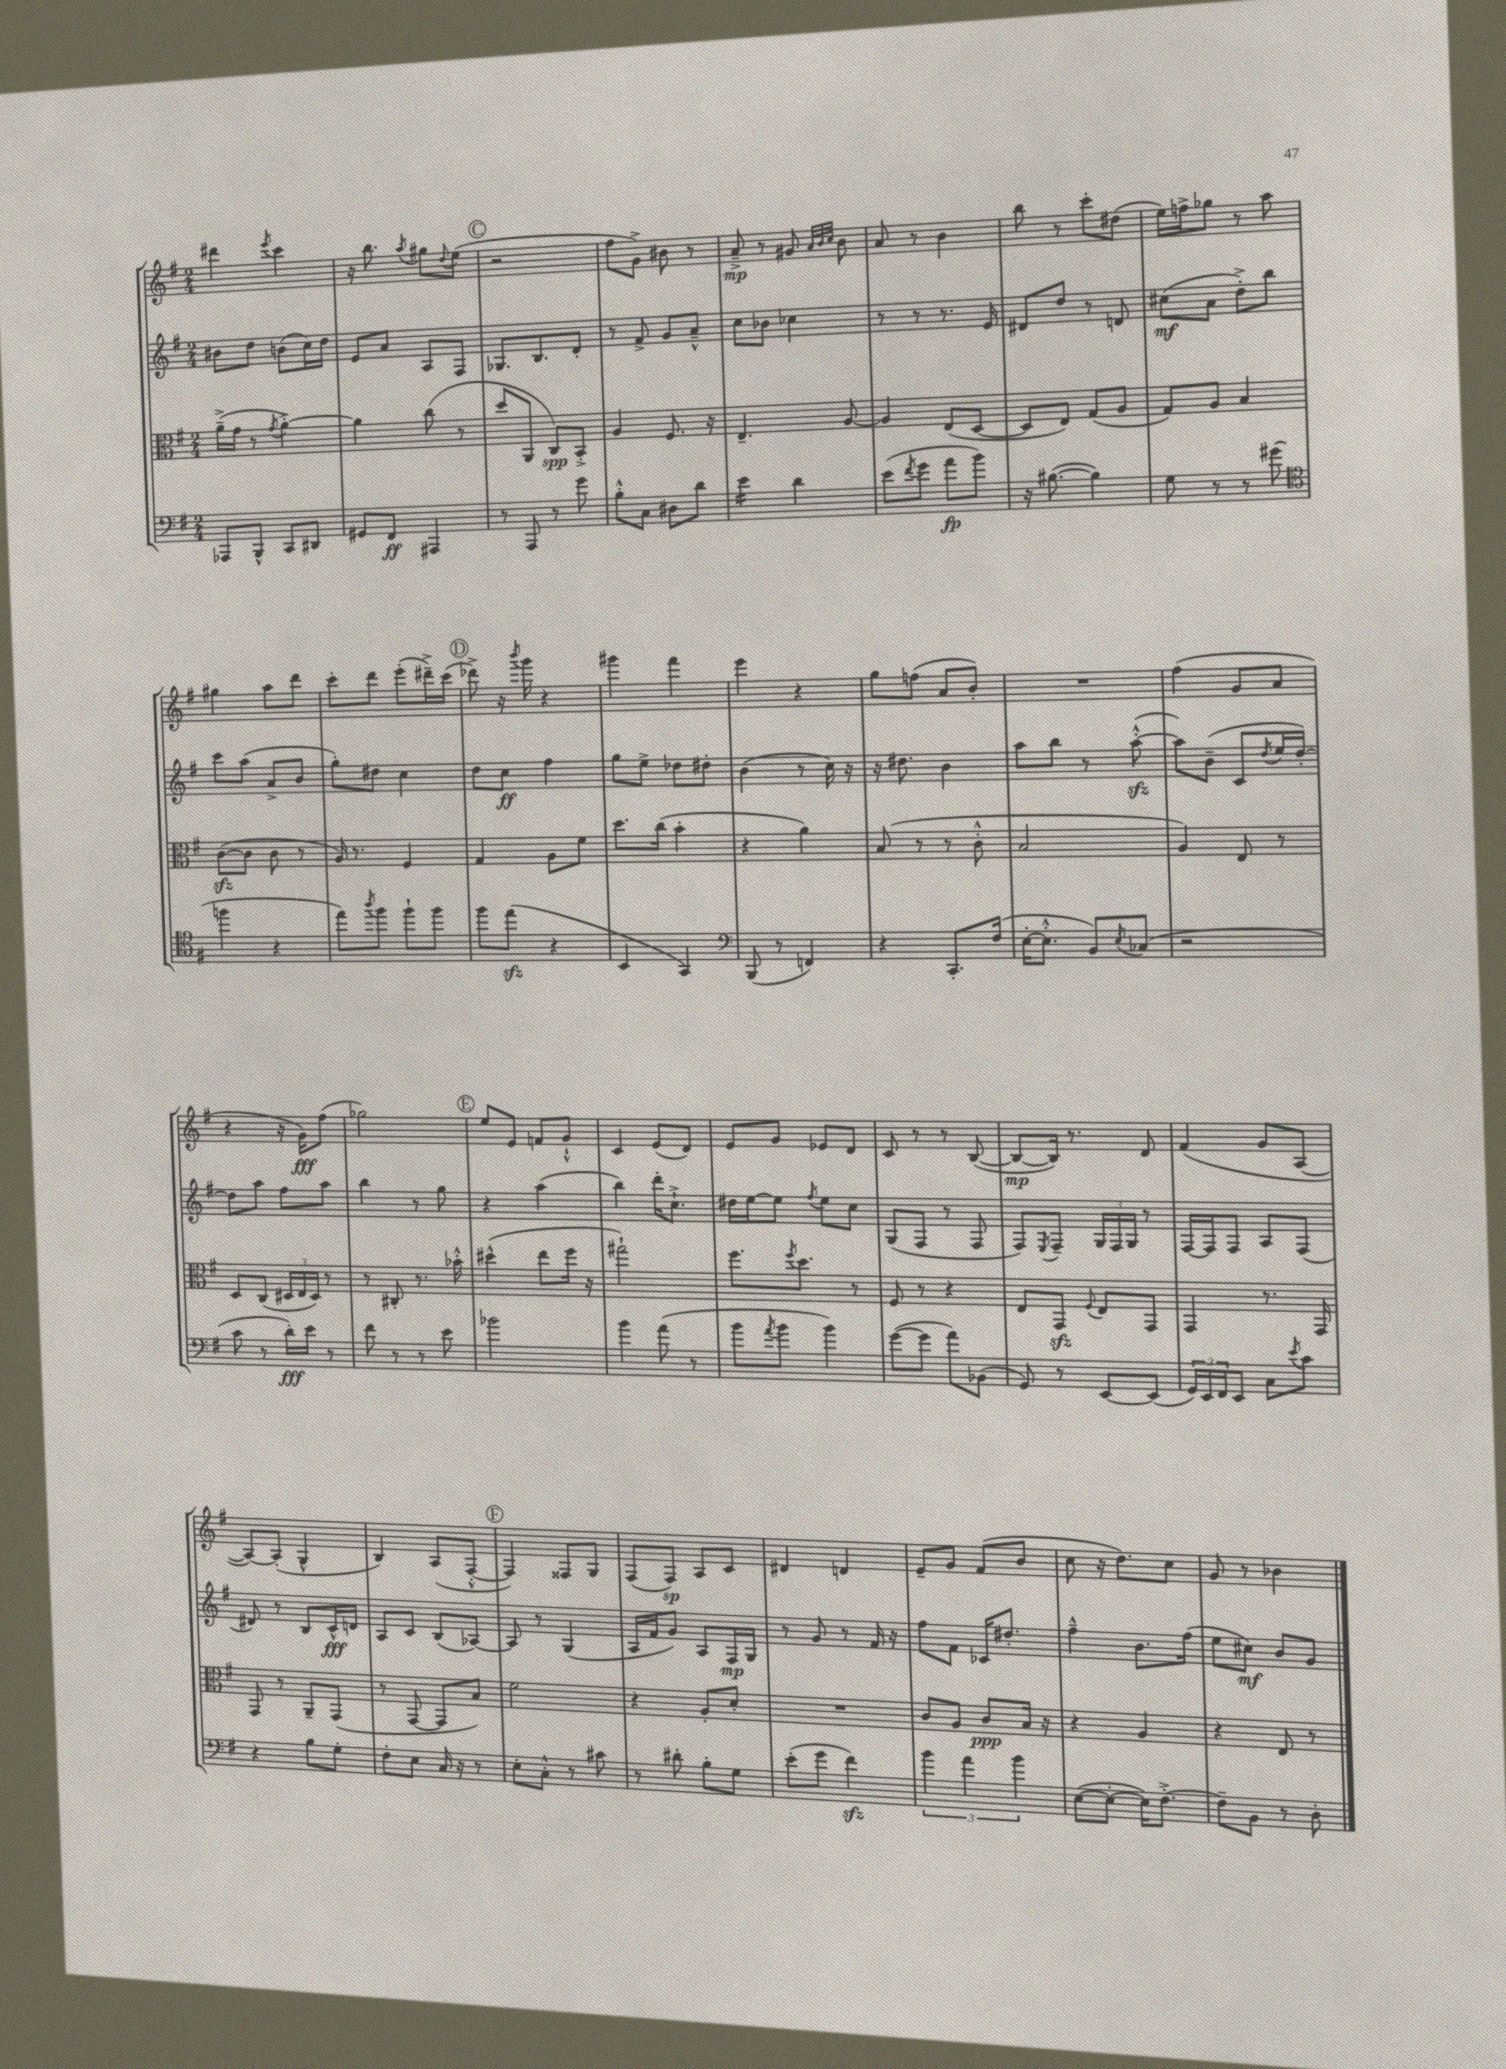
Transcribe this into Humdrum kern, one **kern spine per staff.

**kern	**kern	**kern	**kern
*staff4	*staff3	*staff2	*staff1
*clefF4	*clefC3	*clefG2	*clefG2
*k[f#]	*k[f#]	*k[f#]	*k[f#]
*M2/4	*M2/4	*M2/4	*M2/4
8AAA-	(16a~^	8b#	4ddd#
.	16g	.	.
8BBB^^	8r	8dd	.
.	8qg	.	8qeee
8CC	[4a'^)	(8b	4ccc
8DD#	.	16cc)	.
.	.	16dd	.
=	=	=	=
8GG#	4a]	8e	16r
.	.	.	8.bb
8FF#	.	8a	.
.	.	.	8qaa
4AAA#	(8cc	8A	8gg#
.	.	.	8qqdd
.	8r	8F#	(8ee
=	=	=	=
8r	8dd	8.G-	2r
8AAA	8AA	.	.
.	.	8.B	.
8r	8C)	.	.
8g	8BB'^	8d'	.
=	=	=	=
8B'^^	4A	8r	8ff#
8C	.	8f#^	8g^)
8D#	8.F#	8g	8b#
8d	.	8a~^^	8r
.	16r	.	.
=	=	=	=
4e	4.E~	8cc	8a~^
.	.	8b-	8r
4d	.	4cc-	8g#
.	.	.	32qqa
.	.	.	32qqb
.	.	.	32qqcc
.	[8A	.	8b
=	=	=	=
(8e	4A]	8r	8a
8qf#	.	.	.
8g	.	8r	8r
8a	(8E	8.r	4b
8b)	[8D	.	.
.	.	16e	.
=	=	=	=
16r	8D]	8d#	8bb
([8.B#	.	.	.
.	8E)	8dd	8r
4B#])	(8G	8r	8ccc'
.	8A	8d	(8dd#
=	=	=	=
8G	8G)	(8cc#	16ee)
.	.	.	16ff^
8r	8A	8a	8gg-
8r	4B	8dd'^)	8r
(8g#	.	8bb	8aa
=	=	=	=
*clefC4	*	*	*
4ff	([8c	8ccc	4gg#
.	8c]	(8aa	.
4r	8c	8a^	8aa
.	8r	8b	8ddd
=	=	=	=
8ee)	16A)	8gg')	8ccc'
.	8.r	.	.
8qaa	.	.	.
8ff#	.	8dd#	8ddd
8ff#`	4F#	4cc	(8eee'
8ff#	.	.	16ddd#~^)
.	.	.	(16ccc
=	=	=	=
8ff#	4G	8dd	8ddd-^)
(8ee	.	8cc	16r
.	.	.	8qbbb
.	.	.	16ggg
4r	8A	4ff#	4r
.	8f#	.	.
=	=	=	=
4BB	8.dd	8gg	4ggg#
.	.	8ee^	.
.	(16cc	.	.
4GG)	4b'	8dd-	4fff#
.	.	8dd#'	.
=	=	=	=
*clefF4	*	*	*
(8BBB	4r	(4b	4eee
8r	.	.	.
4FF)	4a)	8r	4r
.	.	16cc)	.
.	.	16r	.
=	=	=	=
4r	(8B	16r	8gg
.	.	8.dd#	.
.	8r	.	(8ff
8.CC'	8r	4b	8a
.	8c'^^	.	8b')
(16F#	.	.	.
=	=	=	=
[16E'	2B	8aa	2r
8.E'^^]	.	.	.
.	.	8bb	.
8BB)	.	8r	.
8qE	.	.	.
(8C-	.	([8aa'^^	.
=	=	=	=
2r	4A)	8aa])	(4ff#
.	.	(8b~	.
.	8E	8c	8g
.	.	8qdd	.
.	8r	16ee	8a
.	.	[16dd')	.
=	=	=	=
8c	8D	8dd]	4r
8r	(8C	8aa	.
16d')	24D#	8ff#	16r
.	24E	.	.
16e	.	.	16g)
.	24D#)	.	.
8r	8r	8aa	(8ff#
=	=	=	=
8f#	8r	4bb	2gg-)
8r	8C#'	.	.
8r	8.r	8r	.
8e	.	8gg	.
.	16b-'^^	.	.
=	=	=	=
2b-	(4dd#^^	4r	8ee
.	.	.	8e
.	8ee	(4aa	8f
.	16ff#	.	8g`^^
.	16r	.	.
=	=	=	=
4b	2gg#`)	4bb)	4c
(8a	.	16ddd'	(8e
.	.	8.cc`^	.
8r	.	.	8d)
=	=	=	=
8b	8.ff#	16dd#	8e
.	.	[16ee	.
8qa	.	.	.
8b	.	8ee]	8g
.	8qff#	.	.
.	8.dd	.	.
.	.	8qff#	.
4b)	.	8ee	8e-
.	8r	8cc	8d
=	=	=	=
([8g	8F#	(8G	8c
8g]	8r	8F#	8r
8a)	4r	8r	8r
(8BB-	.	8F#	([8B
=	=	=	=
8GG)	8E	8F#)	8B_
.	.	8qE	.
8r	8GG	8F#~	16B])
.	.	.	8.r
.	8qqF#	.	.
[8EE	8E	24G	.
.	.	24F#	.
.	.	24G	.
(8EE]	8GG	8r	8d
=	=	=	=
24GG)	4GG	[16F#	(4f#
24EE	.	.	.
.	.	16F#]	.
24FF#	.	.	.
8EE	.	8F#	.
8C	8.r	8A	8g
8qe	.	.	.
8c	.	(8F#	[8A
.	16GG	.	.
=	=	=	=
4r	8GG	8d#)	8A_)
.	8r	8r	(8A']
8B	8AA~	8B	4G^^
8G'	(8GG	16c^^	.
.	.	16d	.
=	=	=	=
8F#'	8r	8A	4B)
8E	[8GG	8c	.
16C	8GG]	(8B	(8A
16r	.	.	.
8r	8B)	[8A-)	[8F#'^^
=	=	=	=
8E'	2f#	8A-]	4F#])
8C'^^	.	8r	.
8r	.	(4G	8F##
8c#	.	.	8G
=	=	=	=
8r	4r	16A	(8F#
.	.	16f#	.
8d#'	.	8g)	8F#)
8B'	8A'	8A	8A
8G	8d'	16F#	8c
.	.	16G	.
=	=	=	=
(8e'	2r	8r	4d#
8g	.	8g	.
4f#)	.	8r	4d
.	.	16f#	.
.	.	16r	.
=	=	=	=
6b	8c	8ff#	8e~
.	8A	8f#	8g
6a	.	.	.
.	8c	16c-	(8f#
.	.	8.dd#'	.
6b	.	.	.
.	16B	.	8b
.	16r	.	.
=	=	=	=
([8E	4r	4ff#~^^	8cc
8E'_	.	.	16r
.	.	.	8.dd)
16E])	4A	8.b	.
[8.F#'^	.	.	.
.	.	.	8cc
.	.	(16ff#	.
=	=	=	=
8F#~]	4r	8ee	8g
8BB	.	8cc#)	8r
8r	8E	8b	4b-
8D'	8r	8g	.
==	==	==	==
*-	*-	*-	*-
